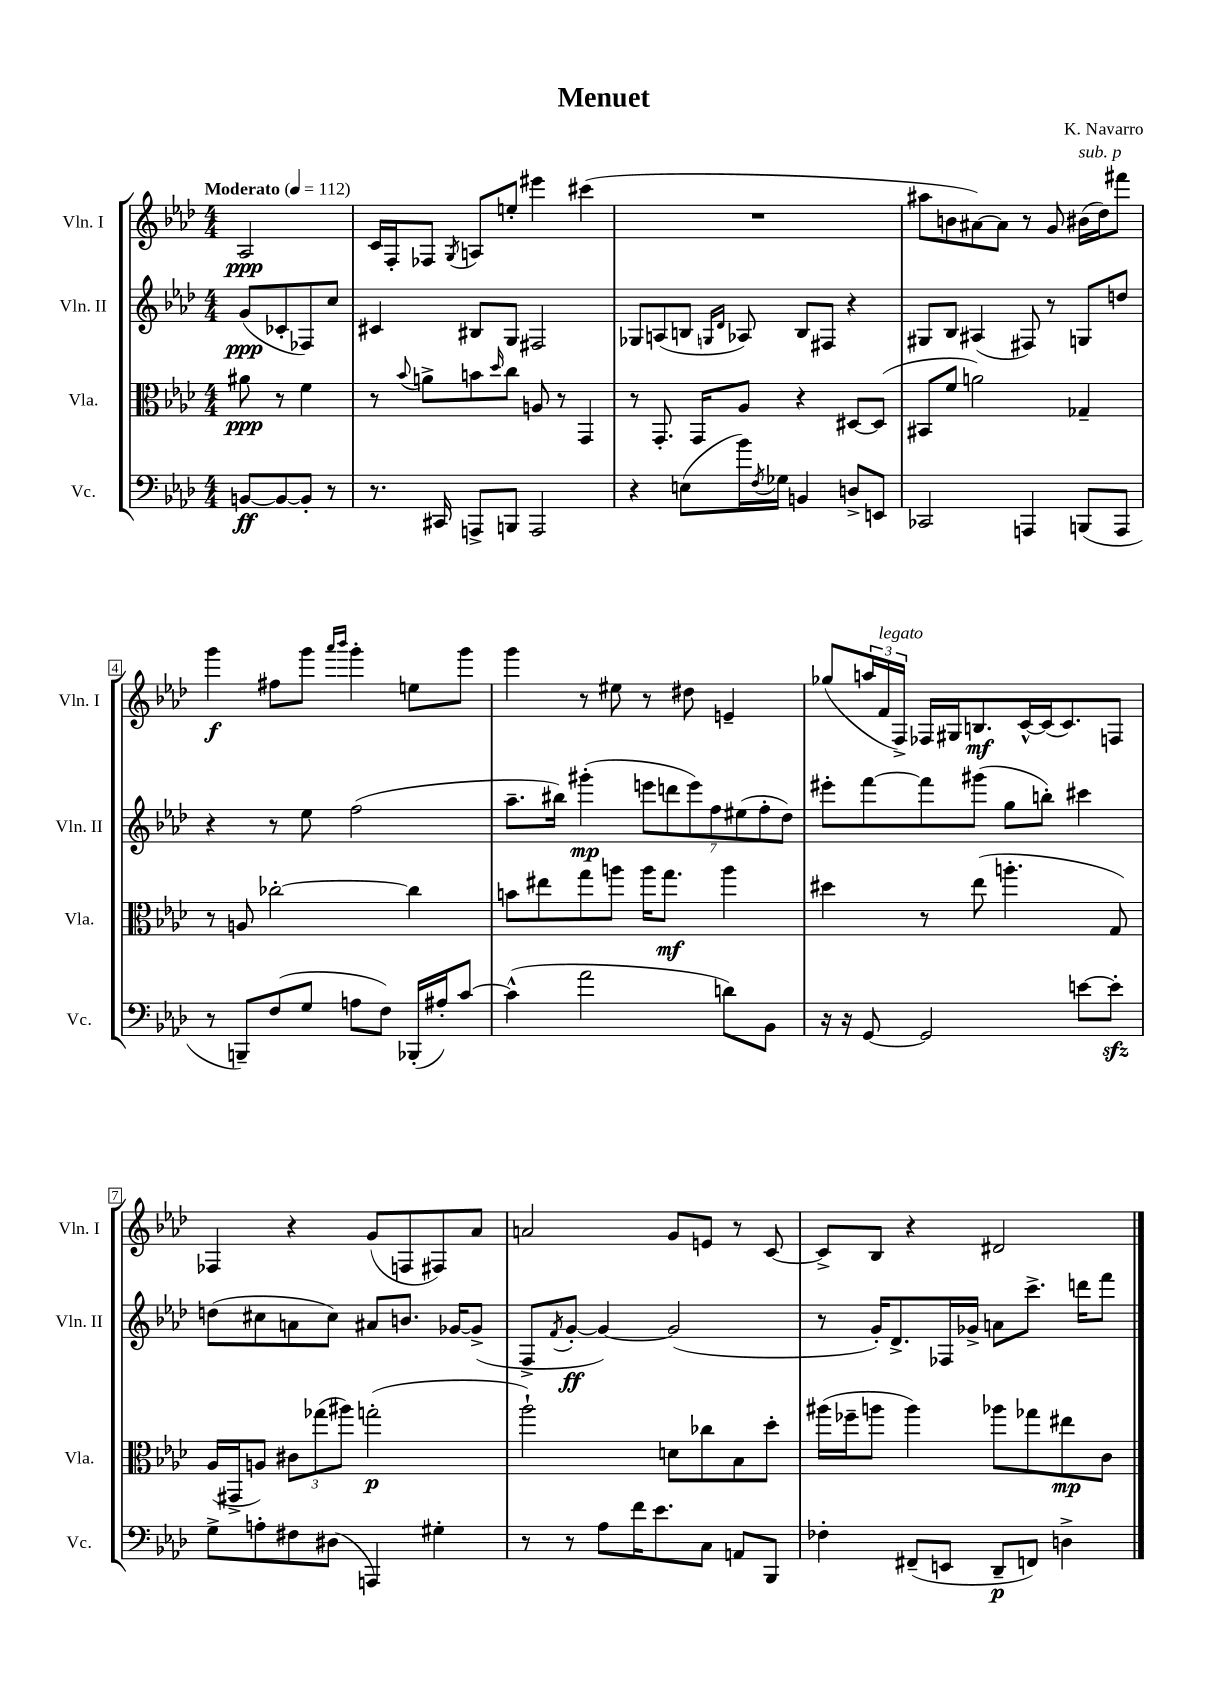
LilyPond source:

\header { title = "Menuet" composer = "K. Navarro" }
<<
\new StaffGroup <<
\new Staff = "s0" \with { instrumentName = "Vln. I" shortInstrumentName = "Vln. I" } {
    \clef treble \key aes \major \numericTimeSignature \time 4/4 \partial 2 \tempo "Moderato" 4 = 112
    aes2\ppp |
    c'16 f16-. fes8 \acciaccatura { g8 } a8 e''8-. eis'''4 cis'''4( |
    R1 |
    ais''8 b'8 ais'8~) ais'8 r8 g'8 bis'16^\markup { \italic "sub. p" }( des''16) fis'''8 |
    g'''4\f fis''8 g'''8 \grace { aes'''16 bes'''16 } g'''4-. e''8 g'''8 |
    g'''4 r8 eis''8 r8 dis''8 e'4-- |
    ges''8( \tuplet 3/2 { a''16 f'16^\markup { \italic "legato" } f16->) } fes16 gis16 b8.\mf c'16~-^ c'16( c'8.) f8 |
    fes4 r4 g'8( f8 fis8) aes'8 |
    a'2 g'8 e'8 r8 c'8~ |
    c'8-> bes8 r4 dis'2 \bar "|." |
}
\new Staff = "s1" \with { instrumentName = "Vln. II" shortInstrumentName = "Vln. II" } {
    \clef treble \key aes \major \numericTimeSignature \time 4/4 \partial 2
    g'8\ppp( ces'8-. fes8) c''8 |
    cis'4 bis8 g8 fis2 |
    ges8 a8( b8 \grace { g16 des'16 } aes8) b8 fis8 r4 |
    gis8 bes8 ais4( fis8) r8 g8 d''8 |
    r4 r8 ees''8 f''2( |
    aes''8.-- bis''16) gis'''4-.\mp( \tuplet 7/4 { e'''8 d'''8 e'''8) f''8 eis''8( f''8-. des''8) } |
    eis'''8-. f'''8~ f'''8 gis'''8( g''8 b''8-.) cis'''4 |
    d''8( cis''8 a'8 cis''8) ais'8 b'8. ges'16~ ges'8->( |
    f8-> \acciaccatura { f'8 } g'8~-.\ff g'4~) g'2( |
    r8 g'16-.) des'8.-> fes16 ges'16-> a'8 c'''8.-> d'''16 f'''8 \bar "|." |
}
\new Staff = "s2" \with { instrumentName = "Vla." shortInstrumentName = "Vla." } {
    \clef alto \key aes \major \numericTimeSignature \time 4/4 \partial 2
    ais'8\ppp r8 f'4 |
    r8 \appoggiatura { bes'8 } a'8-> b'8 \grace { des''16 } c''8 a8 r8 g,4 |
    r8 g,8.-. g,16 aes8 r4 dis8~ dis8( |
    bis,8 f'8 a'2) ges4-- |
    r8 a8 ces''2~-. ces''4 |
    b'8 eis''8 g''8 a''8 a''16 g''8.\mf a''4 |
    dis''4 r8 ees''8( a''4.-. g8) |
    aes16( gis,16-> a8) \tuplet 3/2 { cis'8 ges''8( ais''8) } g''2-.\p( |
    aes''2-!) d'8 ces''8 bes8 des''8-. |
    ais''16( fes''16-- a''8 a''4) aes''8 ges''8 eis''8\mp c'8 \bar "|." |
}
\new Staff = "s3" \with { instrumentName = "Vc." shortInstrumentName = "Vc." } {
    \clef bass \key aes \major \numericTimeSignature \time 4/4 \partial 2
    b,8~\ff b,8~ b,8-. r8 |
    r8. cis,16 a,,8-> b,,8 a,,2 |
    r4 e8( bes'16) \acciaccatura { f8 } ges16 b,4 d8-> e,8 |
    ces,2 a,,4 b,,8( a,,8 |
    r8 b,,8--) f8( g8 a8 f8) bes,,16-.( ais16-.) c'8~ |
    c'4-^( aes'2 d'8) bes,8 |
    r16 r16 g,8~ g,2 e'8~ e'8-.\sfz |
    g8-> a8-. fis8 dis8( a,,4) gis4-. |
    r8 r8 aes8 f'16 ees'8. c8 a,8 bes,,8 |
    fes4-. fis,8--( e,8 des,8--\p f,8) d4-> \bar "|." |
}
>>
>>
\layout { \context { \Score \override BarNumber.stencil = #(make-stencil-boxer 0.1 0.3 ly:text-interface::print) } }
